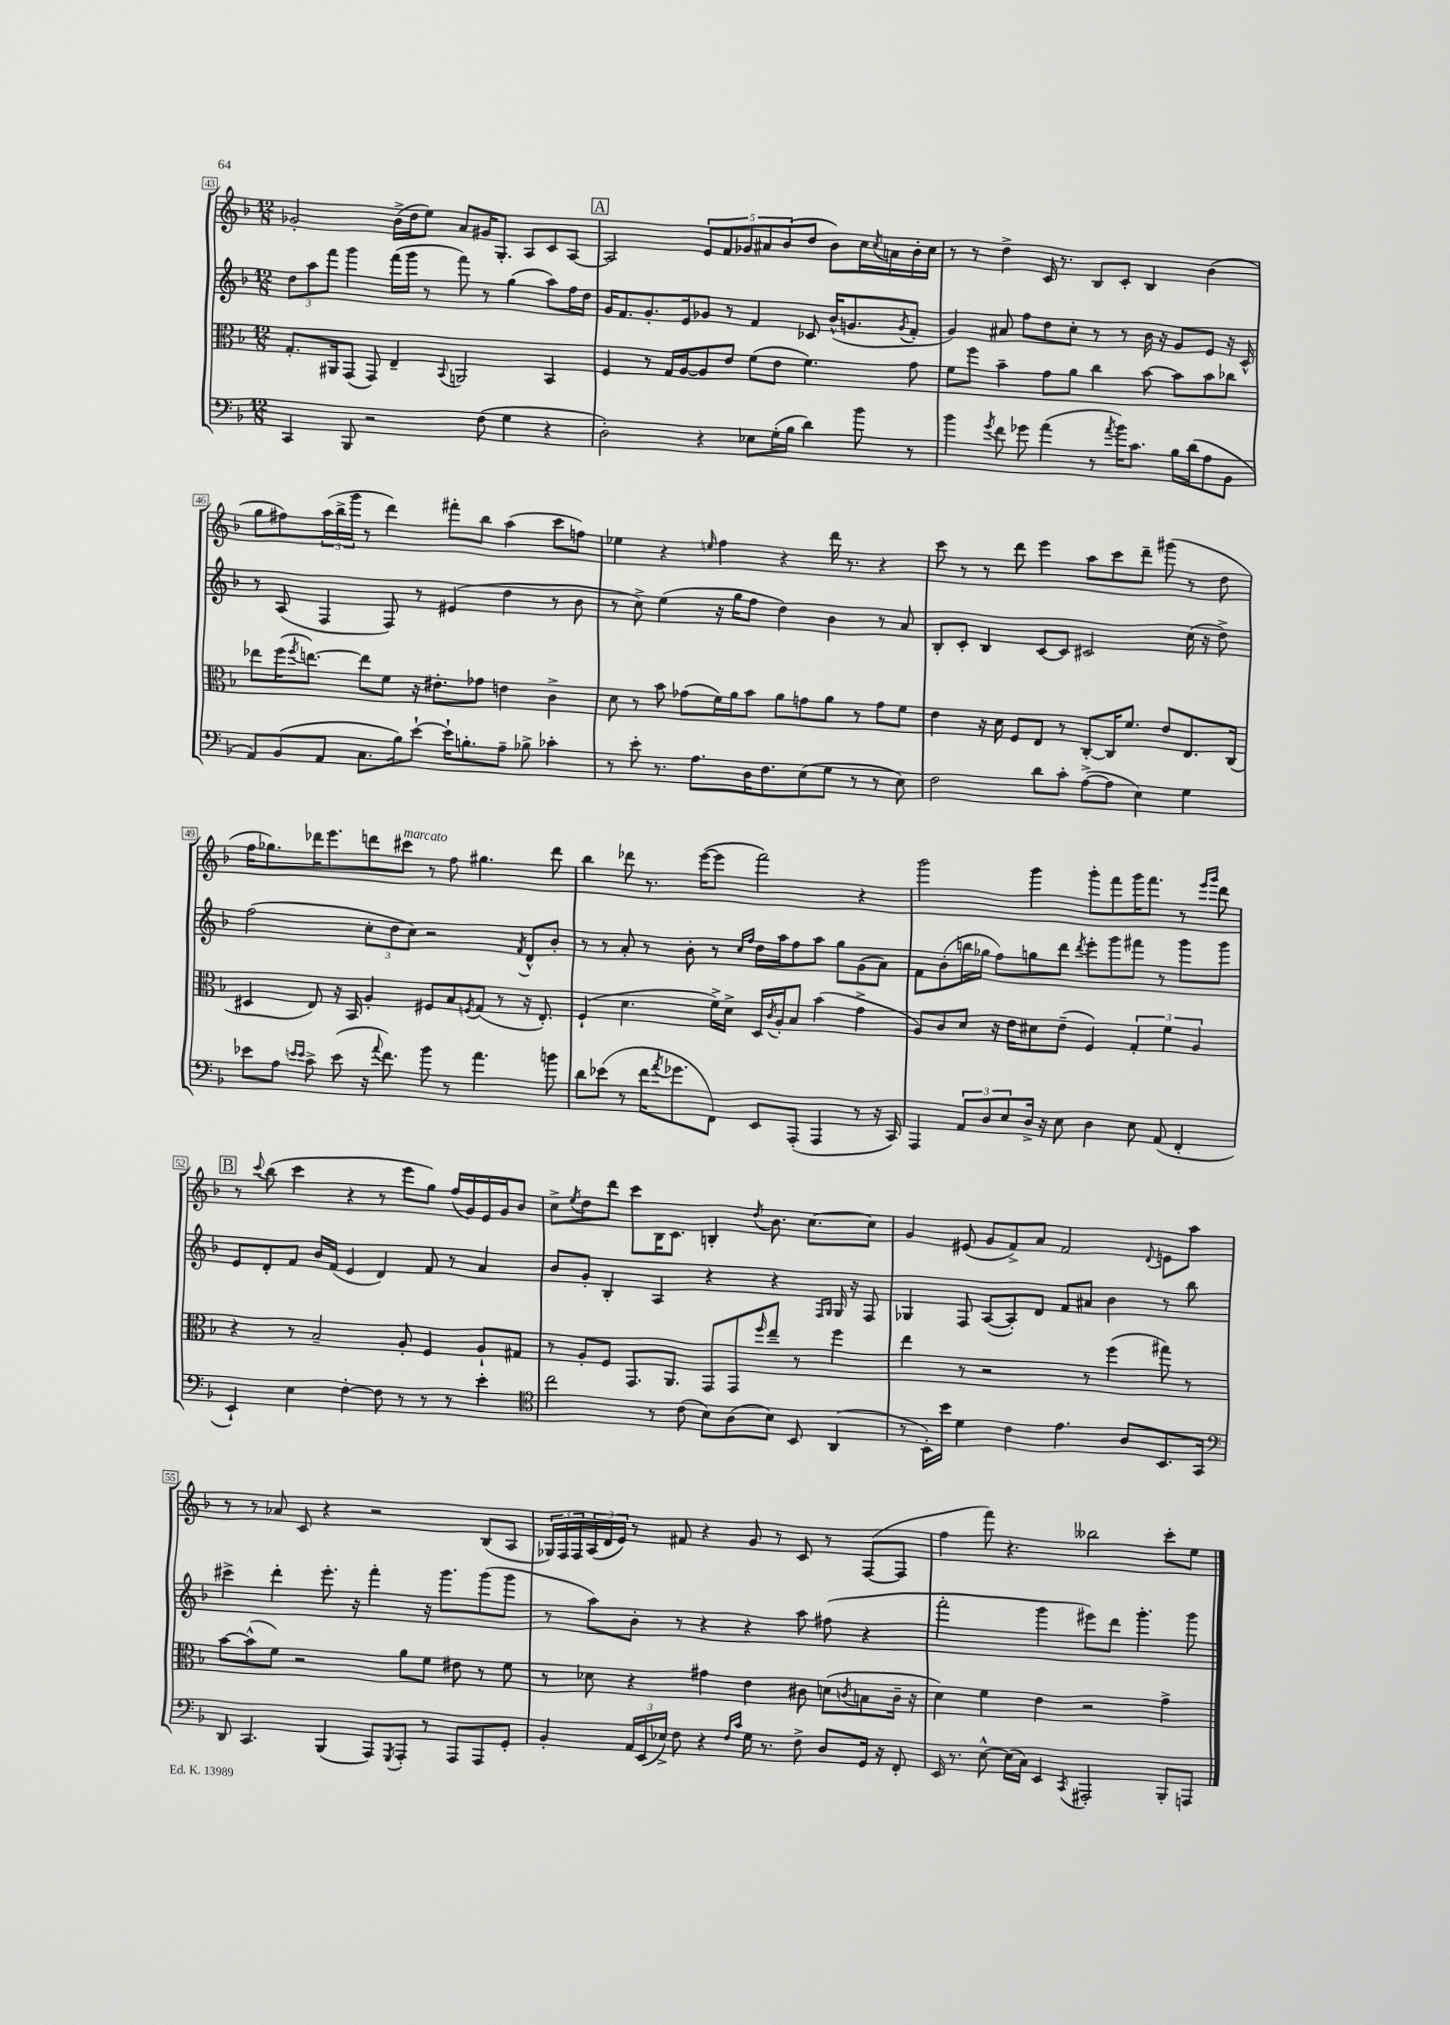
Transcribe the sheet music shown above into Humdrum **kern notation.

**kern	**kern	**kern	**kern
*part4	*part3	*part2	*part1
*staff4	*staff3	*staff2	*staff1
*clefF4	*clefC3	*clefG2	*clefG2
*k[b-]	*k[b-]	*k[b-]	*k[b-]
*M12/8	*M12/8	*M12/8	*M12/8
=43	=43	=43	=43
4CC/	8.G'/L	12dd\L	2g-X'/
.	.	12aa\	.
.	.	12fff\J	.
.	16AA#X/k	.	.
8BBB-/	(8GG/J	4ggg\	.
2r	8GG/)	.	.
.	4E~/	(16fff\LL	(16b-^\LL
.	.	16ggg\JJ	16dd\J
.	.	8r	8ee\J)
.	8qqBB-/	.	.
.	2AAn/	8fff\)	8a/L
(8F\	.	8r	16g#X/K
.	.	.	8.G'/J
4G\	.	(4gg\	.
.	.	.	8A/L
4r	4BB-/	8aa\L)	8c/
.	.	16ff\L	[8A/J
.	.	16dd\JJ	.
!!LO:REH:place=s1:t=A
=44	=44	=44	=44
2D'\)	4F/	16g/KL	2A/]
.	.	8.f/	.
.	8r	8.g'/	.
.	16G/LL	.	.
.	[16A/J	16e/k	.
4r	8A/]	8g-X/J	10e/L
.	.	.	10f/
.	8e/J	8r	.
.	.	.	10g-X/
8E-X\L	(8f\L	4f/	.
.	.	.	10a#X/
(16G'\L	8e\J	.	.
.	.	.	(10b-/
16B-\JJ	.	.	.
4d\)	4.f\)	8c-X/	8dd/J
.	.	(16b-^^/KL	8b-\L)
.	.	8.gn/	.
8b-\	.	.	16cc\L
.	.	.	8qcc/
.	.	.	16an\
.	.	8qg/	.
8r	8g\	8f'/J	16b-'\
.	.	.	16cc\JJ
=45	=45	=45	=45
4b-\	8f\L	4g/)	8r
.	8ff\J	.	8r
8qg/	.	.	.
8f\	4b-~\	8a#X/	4dd^\
8g-X\	.	8ff\L	.
(4a\	8g\L	8dd\	16c/
.	.	.	8.r
.	8a\J	8cc'\J	.
8r	4cc\	8r	8B-/L
8qa/	.	.	.
16b-\KL)	.	8r	8c'/J
8.c\J	.	.	.
.	[8b-\	16b-\	4B-/
.	.	16r	.
16B-\LL	8b-\L]	8g/L	.
(16d\J	.	.	.
8A\	8b-\	8e/J	(4b-\
8BB-\J	8cc-X\J	16r	.
.	.	16c^^/	.
!!LO:LB:g=z
=46	=46	=46	=46
8AA/L)	8ee-X\L	8r	8gg\L
(8BB-/	(16ff\K	(8A/	8ff#X\)
.	8qff/	.	.
.	[8.een\J)	.	.
8AA/J	.	4F/	(24aa\L
.	.	.	24bb-^\
.	.	.	24ggg\JJ
8.C\L	8ee\L]	.	8r
.	8f\J	8F/)	4ddd\)
16B-\k)	.	.	.
[8e`\J	16r	8r	.
.	8.e#X'\L	.	.
16e`\KL]	.	(4e#X/	8fff#X'\L
8.Bn'\	.	.	.
.	8g-X\J	.	8bb-\J
8A~\J	4en\	4dd\	(4aa\
8B-X^\	.	.	.
4c-X'\	4c^\	8r	8ccc\L
.	.	8b-\	8ffn\J)
=47	=47	=47	=47
8r	8d\	8r	4ee-X\
8e'\	8r	8cc^\)	.
8.r	8b-\	(4ee\	4r
.	(8g-X\L	.	.
8.A\L	.	.	.
.	.	.	16qqeen/
.	16f\L)	16r	4ff\
.	16a\J	16gg\KL	.
16D\K	8b-\J	8ff\J	.
8.F\	.	.	.
.	8a\L	4dd\)	4r
(8E\	8gn\	.	.
8G\J	8a\J	4b-\	16ddd\
.	.	.	8.r
8r	8r	.	.
8r	8g\L	8r	4r
8E\)	8f\J	8a/	.
=48	=48	=48	=48
2F\	4e\	8B-'/L	8ccc\
.	.	8c'/J	8r
.	16r	4B-/	8r
.	16d\	.	.
.	8F/L	.	8ddd\
8d\L	8E/J	[8c/L	4eee\
8c'\J	8r	8c/J]	.
([8A^\L	[8C'/L	2c#X/	8aa\L
8A\J]	16C/K]	.	8ccc\
.	8.f/J	.	.
4E\)	.	.	8ddd~\J
.	8e/L	.	(8ggg#X\
4G\	8.E/	(16cc\	8r
.	.	16r	.
.	.	8dd^\)	8dd\
.	(16C/Jk	.	.
!!LO:LB:g=z
=49	=49	=49	=49
8e-X\L	4D#X/	(2ff\	16ff\KL
.	.	.	8.gg-X\)
8A\J	.	.	.
16qqen/LL	.	.	.
16qqe/JJ	.	.	.
8c^\	8E/)	.	16ddd-X\K
.	.	.	8.eee\
(8e\	16r	.	.
.	16BB-/	.	.
16r	4A'/	12cc'\L	8dddn\
8qqa/	.	.	.
8.f\)	.	.	.
.	.	12dd\	.
!	!	!	!LO:TX:a:i:t=marcato
.	.	.	8ccc#X\J
.	.	12cc\J)	.
8b-\	8F#X/L	2r	8r
8r	8B-/	.	8ff\
.	8qFn/	.	.
4.a\	(8G/J	.	4.gg#X\
.	8r	.	.
.	.	8qf/	.
.	16r	8d^^/L	.
.	8.E'/)	.	.
8bn\	.	8b-'/J	8ddd\
=50	=50	=50	=50
8d\L	(4F`/	8r	4bb-\
(8e-X\J	.	8r	.
8r	4.d\	8a'/	8ddd-X\
16f\KL	.	8r	8.r
8qa/	.	.	.
8.g-X\	.	.	.
.	.	8b-'\	.
.	.	.	([16eee\KL
8FF\J)	16f^\LL)	8r	8eee\J]
.	16d^\JJ	.	.
.	.	16qqcc/LL	.
.	.	16qqff/JJ	.
8EE/L	16D/LL	16dd\LL	2fff\)
.	8qc/	.	.
.	16A'/J	16aa\J	.
(8AAA'/J	8B-/J	8ff\	.
4AAA/	(4b-\	8aa\J	.
.	.	8gg\L	.
8r	4g^\	(8g\	4r
16r	.	8a\J)	.
16CC/)	.	.	.
=51	=51	=51	=51
4AAA/	8A/L)	8f\L	2ggg\
.	8c/	(8b-'\	.
12AA/L	8d/J	16bbn\L	.
.	.	16gg-X\JJ	.
12D/	.	.	.
.	16r	8ff\L)	.
12E/	.	.	.
.	16e\KL	.	.
16D^/Jk	8d#X\	8ggn\	4ggg\
16r	.	.	.
8E\	(8e~\J	8ddd\J	.
.	.	8qddd/	.
4D\	4F/)	8eee'\L	8ggg'\L
.	.	8ggg\	8fff\
8E\	6G'/	8fff#X\J	16ggg\K
.	.	.	8.fff\J
(8AA/	.	8r	.
.	6f\	.	.
4FF'/	.	8ggg\L	8r
.	6A/	.	.
.	.	.	16qqeee/LL
.	.	.	16qqggg/JJ
.	.	8ggg\J	8ddd\
!!LO:LB:g=z
!!LO:REH:place=s1:t=B
=52	=52	=52	=52
4EE`/)	4r	8e/L	8r
.	.	.	8qqccc/
.	.	8d'/	(8bb-\
4E\	8r	8f/J	4ccc\
.	2B-~/	16b-/LL	.
.	.	(16f/JJ	.
[4F'\	.	4e/	4r
8F\]	.	4d/)	8r
8r	8A'/	.	8eee\L
8r	4F/	8f/	8gg\J)
8r	.	8r	(16ff/LL
.	.	.	16g/)
4e'\	8A`/L	4a/	16e/
.	.	.	16g/J
.	8G#X/J	.	8b-/J
=53	=53	=53	=53
*clefC4	*	*	*
2cc\	8r	8b-/L	8cc^\L
.	.	.	8qee/
.	8A'/L	8g'/J	8dd\
.	8F/J	4B-'/	8ddd\J
.	8.GG/L	.	8ccc\L
8r	.	4A/	16B-\K
.	8.AA/J	.	8.c\J
(8c\	.	.	.
8B-\L)	8GG/L	4r	4Bn'/
(8A\	8GG/	.	.
.	16qqff/	.	8qdd/
8B-\J)	8ee~/J	4r	8.b-\
8BB-/	8r	.	.
.	.	.	[8.cc\L
.	.	16qqF/LL	.
.	.	16qqG/JJ	.
(4AA/	4ff\	16G/	.
.	.	16r	.
.	.	8F/	8cc\J]
=54	=54	=54	=54
8r	4ee\	4G-X/	4g/
16BB-'\LL)	.	.	.
16b-\JJ	.	.	.
4d\	8r	8F/	(8e#X/
.	2r	([8A/L	8g/L
4c\	.	8A'/])	8f^/)
.	.	8d/J	8a/J
4.e\	.	8f/L	2f/
.	8r	8a#X/J	.
.	(4ff\	4b-\	.
8A/L	.	.	.
.	.	.	8qqd/
8.BB-/	8gg#X\)	8r	8en\L
.	8r	8bb-\	8aa\J
16GG/Jk	.	.	.
!!LO:LB:g=z
=55	=55	=55	=55
*clefF4	*	*	*
8DD/	[8b-\L	4ccc#X^\	8r
4.CC/	(8b-^^\]	.	8r
.	8f\J)	4ddd'\	8a-X/
.	2r	.	8c/
(4BBB-/	.	8.eee'\	4r
.	.	16r	.
8AAA/L)	.	4fff'\	2r
8qGGG/	.	.	.
8AAA'/J	8a\L	.	.
8r	8f\J	16r	.
.	.	8.ggg\L	.
8AAA/L	8e#X\	.	.
8AAA/	8r	(8ggg\	(8B-/L
8GG'/J	8f\	8ggg\J	8A/J
=56	=56	=56	=56
4BB-'/	8r	8r	24G-X/LL)
.	.	.	24F/
.	.	.	24F/
.	8d-X\	8aa\L)	(24A/
.	.	.	24d/
.	.	.	24e/JJ)
24AA/LL	4r	8b-'\J	8r
(24EE/	.	.	.
24E-X^/JJ)	.	.	.
8F\	.	8r	8f#X/
4r	4g#X\	4r	4r
16qqF/LL	.	.	.
16qqc/JJ	.	.	.
16G\	4e\	4r	8g/
8.r	.	.	.
.	.	.	8r
8F^\	8c#X\	8aa\	8c/
8D/L	(8dn\L	(8ff#X\	8r
.	8qcn/	.	.
16GG/Jk	8Bn\	4r	([8F/L
16r	.	.	.
8FF'/	16c~\Jk	.	8F/J]
.	16r	.	.
=57	=57	=57	=57
16EE/	4d\)	2fff'\	4ff\
8.r	.	.	.
[8E^^\	4f\	.	8fff\)
(16E\LL]	.	.	4.r
16C\JJ)	.	.	.
4EE/	4e\	4ggg\	.
8qCC/	.	.	.
2AAA#X'/	2r	8eee#X\L)	2bb--X\
.	.	8ddd\J	.
.	.	4.ggg'\	.
8BBB-'/L	4g^\	.	8ccc'\L
8AAAn/J	.	8ggg\	8ee\J
==	==	==	==
*-	*-	*-	*-
